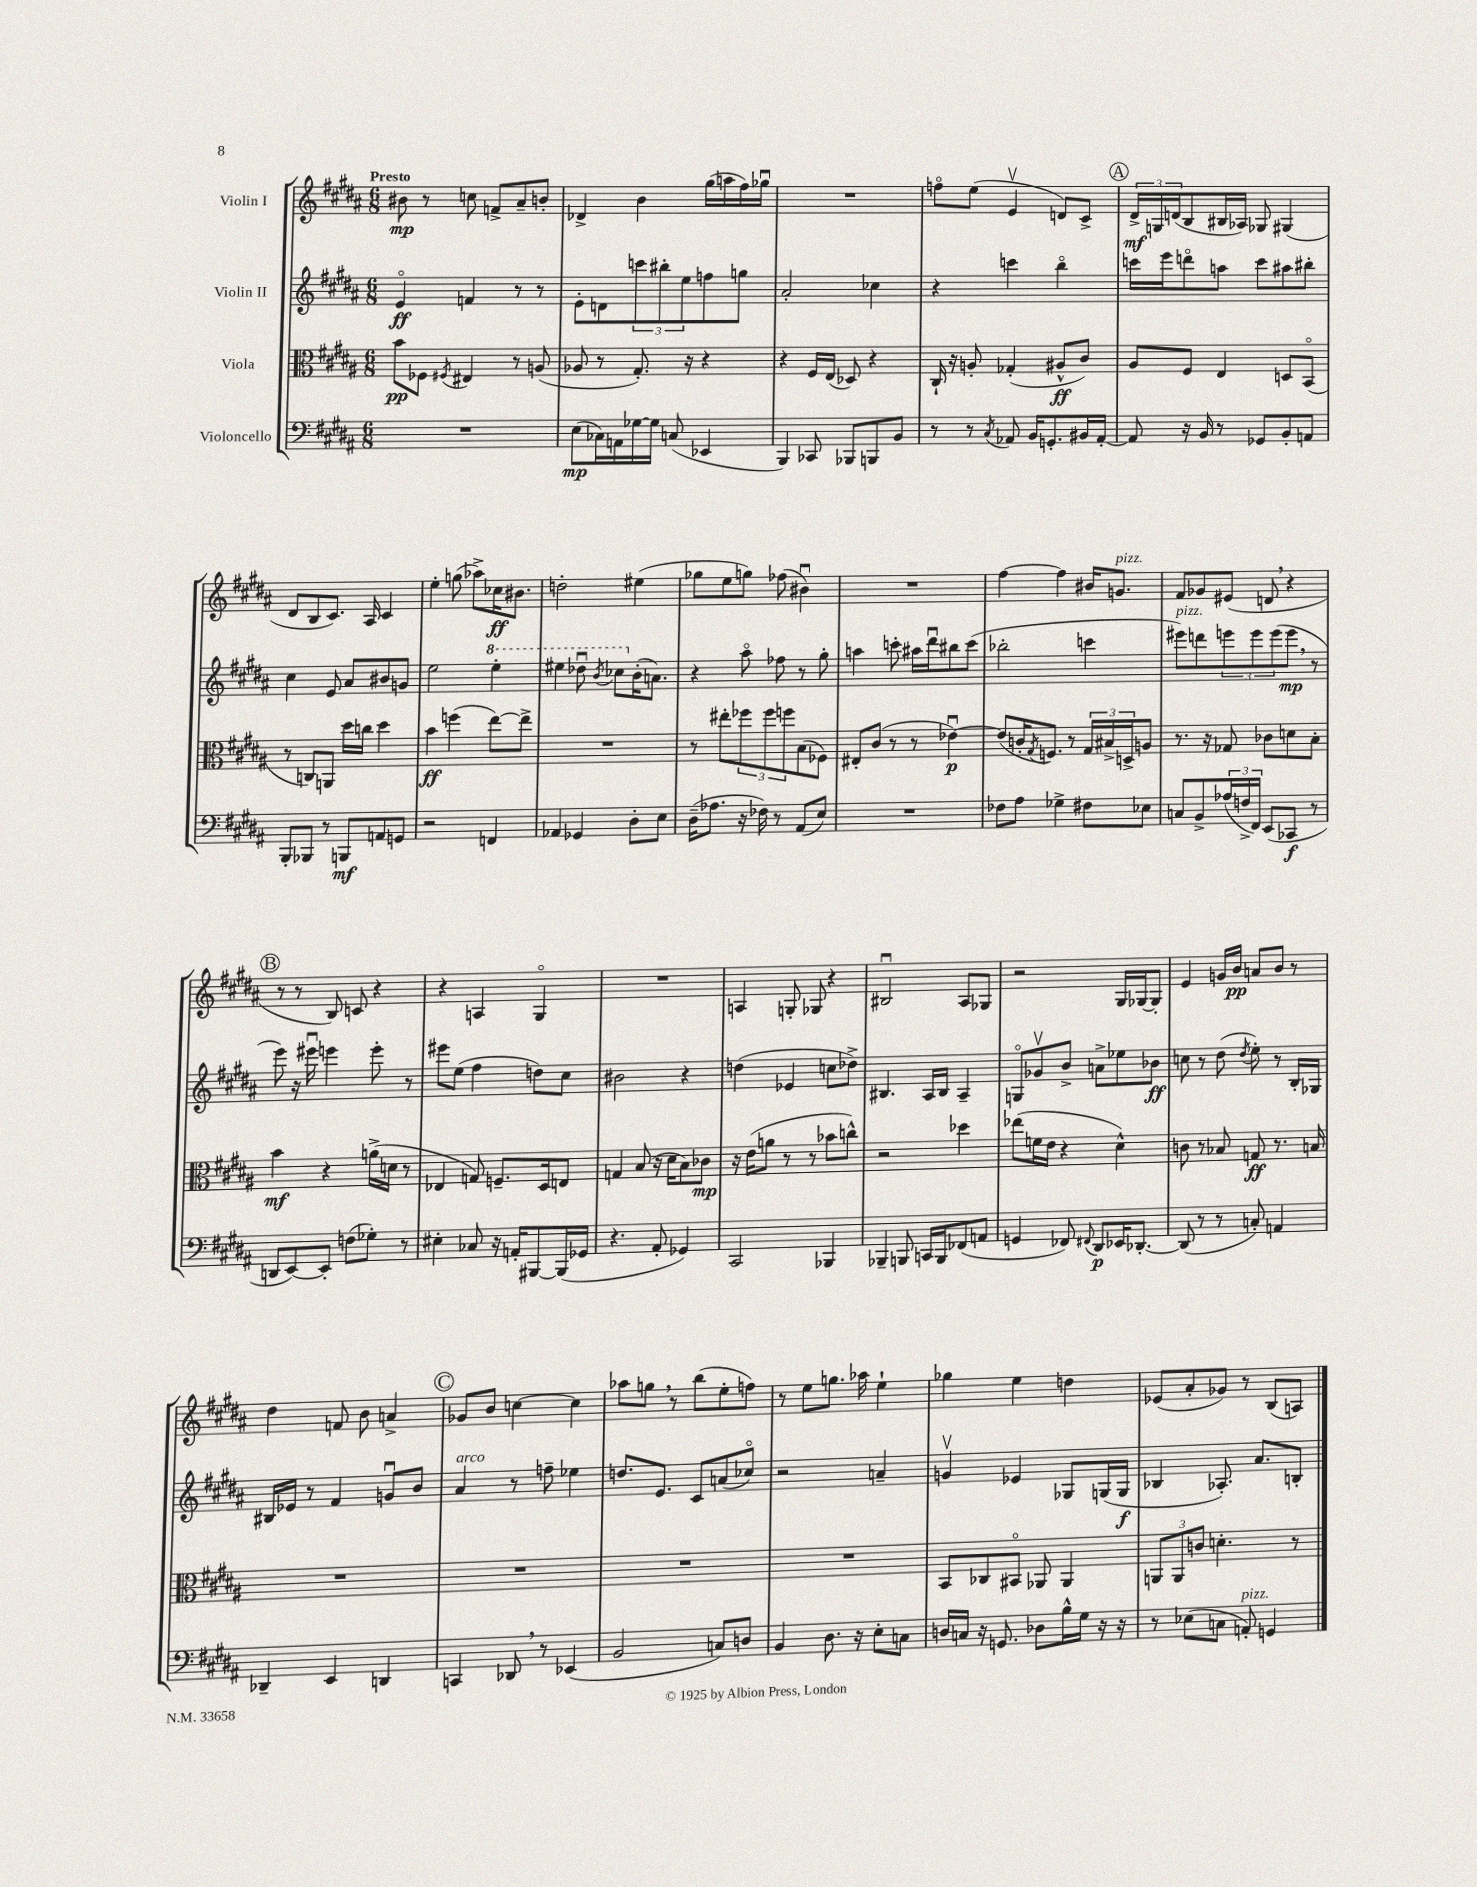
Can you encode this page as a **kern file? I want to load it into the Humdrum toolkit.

**kern	**kern	**kern	**kern
*staff4	*staff3	*staff2	*staff1
*clefF4	*clefC3	*clefG2	*clefG2
*k[f#c#g#d#a#]	*k[f#c#g#d#a#]	*k[f#c#g#d#a#]	*k[f#c#g#d#a#]
*M6/8	*M6/8	*M6/8	*M6/8
2.r	8b\L	4eo/	8b#\
.	8F-\J	.	8r
.	8qF#/	.	.
.	4E#/	4f/	8cc\
.	.	.	8f^/L
.	8r	8r	8a#~/
.	(8A/	8r	8b'/J
=	=	=	=
(8E\L	8A-/	8e'\L	4d-^/
16C-\L)	8r	8d\	.
16AA\	.	.	.
[16G-\	8.G#'/)	12ccc\	4b\
16G-\]JJ	.	.	.
.	.	12bb#'\	.
(8C/	.	.	.
.	.	12ee\	.
.	16r	.	.
4EE-/	4r	8ff\	(16gg#\LL
.	.	.	16aa\
.	.	8gg\J	16ff#\)
.	.	.	16gg-u\JJ
=	=	=	=
4BBB/)	4r	2a#'/	2.r
8CC-/	16F#/LL	.	.
.	(16E/JJ	.	.
8BBB-/L	8D-/)	.	.
8BBB/	4r	4cc-\	.
8BB/J	.	.	.
=	=	=	=
8r	16C#`/	4r	8ffo\L
.	16r	.	.
8r	8A'/	.	(8ee\J
8qC#/	.	.	.
8AA-/	(4G-'/	4ccc\	4ev/
16BB/LK	.	.	.
8.GG'/	.	.	.
.	8A#^^/L	4bbo\	8d/L)
16BB#/L	8c#/J)	.	8c#^/J
[16AA-'/JJ	.	.	.
=	=	=	=
8AA-/]	8A#/L	16ccc\LL	24d#^/LL
.	.	.	24G/
.	.	16eee\J	.
.	.	.	(24d/J
16r	8F#/J	8dddo\	8B/
16BB/	.	.	.
8r	4E/	8aa\J	16B#/L
.	.	.	16A-/JJ)
8GG-/L	.	8ccc\L	8G-/
8BB'/	8D/L	8aa#\	(4G#/
8AA/J	(8BBo/J	8bb#'\J	.
=	=	=	=
8BBB'/L	8r	4cc#\	8d#/L
8BBB-/J	8C/L)	.	8B/
8r	8AA/J	8e/	8.c#/J)
8BBB/L	16dd#\LL	8a#/L	.
.	16cc\JJ	.	16A#/
8AA/	4dd#\	8b#/	4c#/
8GG/J	.	8g/J	.
=	=	=	=
2r	4b\	2ee\	4ee'\
.	(4ff\	.	(8gg\
.	.	.	8aa-^\L)
4FF/	[8ee\L)	4eee'\	16cc-\K
.	.	.	8.b#\J
.	8ee^\]J	.	.
=	=	=	=
4AA-/	2.r	4eee#\	2dd'\
4GG-/	.	8ddd-u\	.
.	.	8qbb/	.
.	.	8ccc-\L	.
8D#'\L	.	(16b'\K	(4ee#\
.	.	8.a\J)	.
8E\J	.	.	.
=	=	=	=
(16D#~\LK	8r	4r	8gg-\L
8.A-\J	.	.	.
.	8ee#'\L	.	8ee\
16r	12ff-\	8aa#o\	8gg\J)
16F-\)	.	.	.
.	12ff-\	.	.
8r	.	8ff-\	(8ff-\
.	12ff\	.	.
(8AA#/L	(8B\	8r	4b#u\)
8E/J)	8F-\J)	8gg#'\	.
=	=	=	=
2.r	8E#'/L	4aa\	2.r
.	(8c#/J	.	.
.	8r	8ccc'\	.
.	8r	16aa#\LL	.
.	.	16ddd#u\J	.
.	[4e-u\)	8bb#\	.
.	.	(8ccc\J	.
=	=	=	=
8F-\L	(8e-/]L	2bb-'\	[4ff#\
8A#\J	16c'/K	.	.
.	8qG#/	.	.
.	8.F/J)	.	.
4G-^\	.	.	4ff#\]
.	8r	.	.
8F#\L	24G#/LL	4ccc\	16b#/LK
.	24B#^/	.	.
.	.	.	8.g/J
.	24D^/J	.	.
8E-\J	8A/J	.	.
=	=	=	=
8C/L	8.r	8eee#\L)	8f#/L
8BB^/	.	8ddd\	8g-/
.	16r	.	.
(24A-/L	8G-/	12eee\	(8e#/J
24F^/	.	.	.
24FF#/JJ)	.	12eee\	.
(8EE/L	8c-\L	.	8d/
.	.	(12eee\	.
8CC-/J	8d\	8eee\J	4r
8r	8B'\J	8r	.
=	=	=	=
8DD/L	4b\	8eee\)	8r
[8EE/)	.	16r	8r
.	.	16eee#u\	.
8EE'/]J	4r	4eee\	8B/)
(8F\L	.	.	8c/
8G-'\J)	(16a^\LL	8eee'\	4r
.	16d\JJ	.	.
8r	8r	8r	.
=	=	=	=
4E#'\	4E-/	8eee#\L	4r
.	.	(8ee\J	.
8C-/	8G/)	4ff#\	4A/
16r	8.F~/L	.	.
16AA'/LK	.	.	.
[8BBB#/	.	8dd\L)	4G#o/
.	16D#/k	.	.
(16BBB#/]L	8E/J	8cc#\J	.
16GG-/JJ	.	.	.
=	=	=	=
4.r	4G/	2b#\	2.r
.	(8B/	.	.
8AA#'/	16r	.	.
.	16d#\LK	.	.
4GG-/)	8B\)	4r	.
.	8c-\J	.	.
=	=	=	=
2CC#/	16r	(4dd\	4A/
.	(16e\LK	.	.
.	8a\J	.	.
.	8r	4e-/	8G'/
.	8r	.	8G-/
4BBB-/	8b-\L	8cc\L	4r
.	8cc^^\J)	8dd-^\J)	.
=	=	=	=
4BBB-~/	2r	4.B#/	2B#u/
8BBB/	.	.	.
16CC/LL	.	16A#/LL	.
16BBB/J	.	16B#/JJ	.
(8FF-/	4dd-\	4A#~/	8A#/L
8AA/J	.	.	8G-/J
=	=	=	=
4GG/	(8ee-\L	8Go/L	2r
.	16f\L	8g-v/	.
.	16e\JJ	.	.
8FF-/)	4r	8b^/J	.
8qqFF#/	.	.	.
8DD#/L	.	8a^\L	.
16EE-/K	4d#^^\)	8ee-\	16G#/LL
[8.DD-'/J	.	.	[16G-/J
.	.	8b-\J	8G-'/]J
=	=	=	=
(8DD-/]	8c\	8cc\	4e/
8r	8r	8r	.
8r	8B-/	(8dd#\	16g/LL
.	.	.	16b/JJ
.	.	8qdd#/	.
8C'/)	8G/	8ee'\)	8a/L
4AA/	8.r	8r	8b/J
.	.	16B'/LL	8r
.	16B/	16G-/JJ	.
=	=	=	=
4DD-~/	2.r	16B#/LL	4dd#\
.	.	16e-/JJ	.
.	.	8r	.
4EE/	.	4f#/	8f/
.	.	.	8b\
4DD/	.	8gu/L	4a^/
.	.	8b/J	.
=	=	=	=
4CC/	2.r	4a#/	8g-/L
.	.	.	8b/J
8DD-/	.	8r	[4cc\
8r	.	8ff~\	.
(4EE-/	.	4ee-\	4cc\]
=	=	=	=
2BB/	2.r	8.dd/L	8aa-\L
.	.	.	8gg\J
.	.	8.e/J	.
.	.	.	8r
.	.	8c#/L	(8bb\L
8C/L)	.	(8a/	8ee'\
8D/J	.	8cc-o/J)	8ff\J)
=	=	=	=
4BB/	2.r	2r	8r
.	.	.	8ee\L
8.D#\	.	.	8.gg\J
16r	.	.	16aa-\
8E'\L	.	4a~/	4ee`\
8C\J	.	.	.
=	=	=	=
16D/LL	8BB/L	4gv/	4gg-\
16C/JJ	.	.	.
16r	8C-/	.	.
8.GG/	.	.	.
.	8BB#o/J	4e-/	4ee\
8D-\L	8AA-/	.	.
16B^^\L	4AA-/	8G-/L	4dd\
16G#\JJ	.	.	.
16r	.	(16G/L	.
16r	.	16G/JJ	.
=	=	=	=
8r	12AA/L	4B-/	(8e-/L
.	12AA/	.	.
(8E-\L	.	.	8a#'/
.	12c/J	.	.
8C\J	4.d'\	8.A-'/)	8g-/J)
8AA'/)	.	.	8r
.	.	8.a#/L	.
4GG/	.	.	(8B/L
.	8r	8B'/J	8A/J)
==	==	==	==
*-	*-	*-	*-
